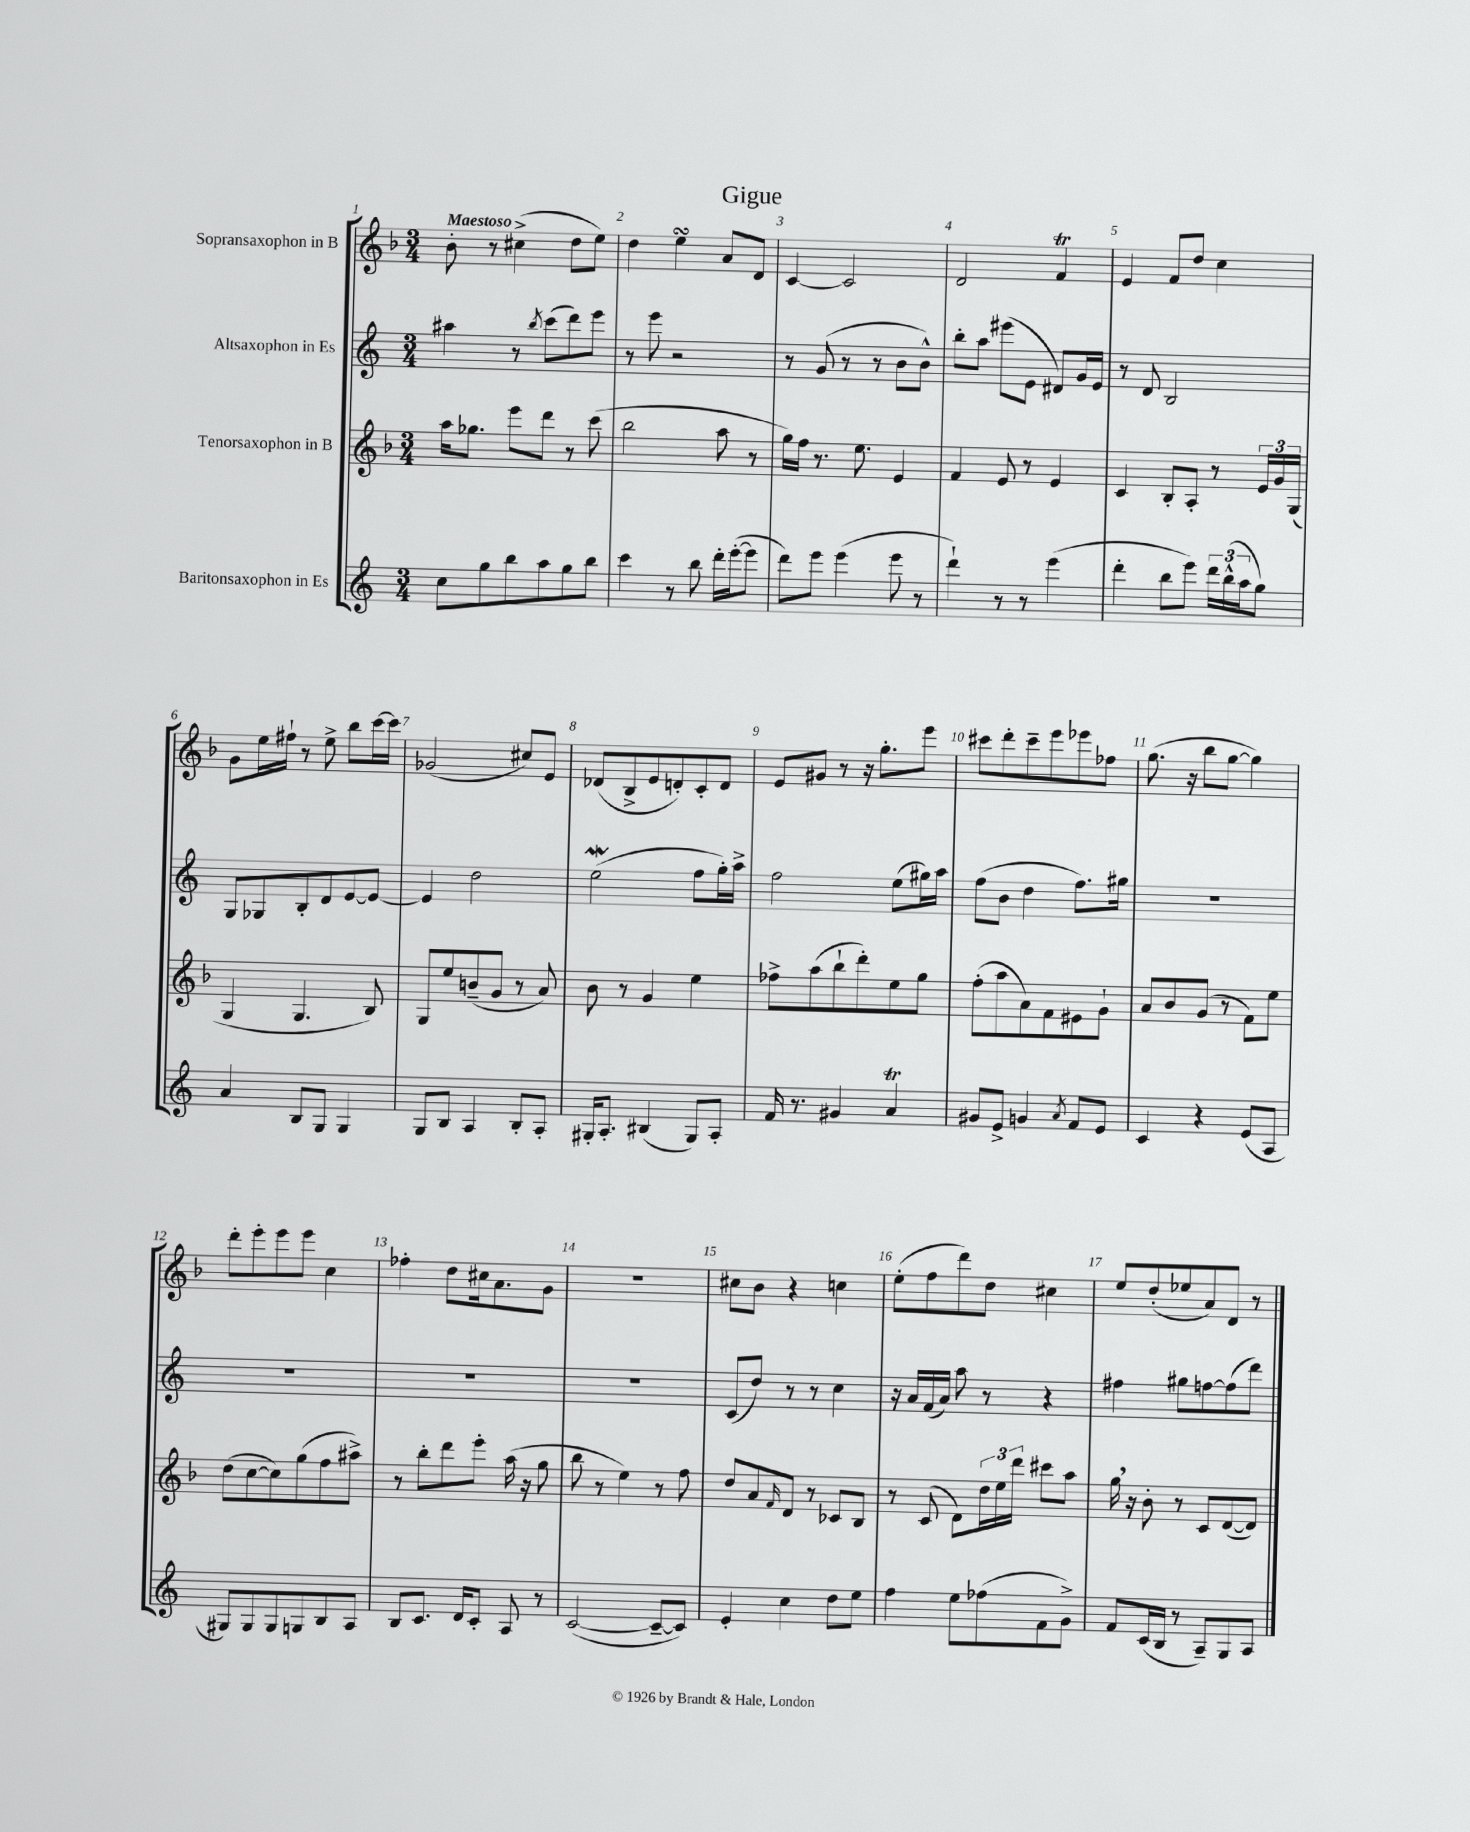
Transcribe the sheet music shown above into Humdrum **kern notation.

**kern	**kern	**kern	**kern
*part4	*part3	*part2	*part1
*staff4	*staff3	*staff2	*staff1
*I"Baritonsaxophon in Es	*I"Tenorsaxophon in B	*I"Altsaxophon in Es	*I"Sopransaxophon in B
*clefG2	*clefG2	*clefG2	*clefG2
*k[]	*k[b-]	*k[]	*k[b-]
*M3/4	*M3/4	*M3/4	*M3/4
=1	=1	=1	=1
!	!	!	!LO:TX:a:B:t=Maestoso
8cc\L	16aa\KL	4aa#X\	8b-'\
.	8.gg-X\J	.	.
8gg\	.	.	8r
8bb\	8eee\L	8r	(4cc#X^\
.	.	8qbb/	.
8aa\	8ddd\J	(8ccc\L	.
8gg\	8r	8ddd\)	8dd\L
8bb\J	(8ccc\	8eee\J	8ee\J)
=2	=2	=2	=2
4ccc\	2bb-\	8r	4dd\
.	.	8eee\	.
8r	.	2r	4eesSsS\
8bb\	.	.	.
16ddd'\LL	8aa\	.	8a/L
([16eee'\J	.	.	.
8eee\J]	8r	.	8d/J
=3	=3	=3	=3
8ddd\L)	16gg\LL)	8r	[4c/
.	16ff\JJ	.	.
8eee\J	8.r	(8g/	.
(4eee\	.	8r	2c/]
.	8.ee\	.	.
.	.	8r	.
8eee\	4e/	8b\L	.
8r	.	8b^^\J)	.
=4	=4	=4	=4
4ddd`\)	4f/	8bb'\L	2d/
.	.	8aa\J	.
8r	8e/	(8eee#X\L	.
8r	8r	8e\J	.
(4eee\	4e/	8d#X/L)	4fT/
.	.	16g/L	.
.	.	16e/JJ	.
=5	=5	=5	=5
4ddd'\	4c/	8r	4e/
.	.	8d/	.
8bb\L	8B-'/L	2B/	8f/L
8eee\J)	8A'/J	.	8dd/J
24ddd\LL	8r	.	4cc\
(24bb^^\	.	.	.
24aa\J	.	.	.
8gg\J)	24e/LL	.	.
.	24g/	.	.
.	(24G/JJ	.	.
!!LO:LB:g=z
=6	=6	=6	=6
4a/	4G/	8G/L	8g\L
.	.	8G-X/	16ee\L
.	.	.	16ff#X`\JJ
8B/L	4.G/	8B'/	8r
8G/J	.	8d/	8ee^\
4G/	.	[8e/	8bb-\L
.	8B-/)	8e/J_	[16ccc\L
.	.	.	16ccc\JJ]
=7	=7	=7	=7
8G/L	8G/L	4e/]	(2g-X/
8B/J	8ee/	.	.
4A/	(8bn~/	2dd\	.
.	8g/J	.	.
8B'/L	8r	.	8cc#X/L)
8A'/J	8a/)	.	8e/J
=8	=8	=8	=8
16G#X'/KL	8b-\	(2eeW\	(8d-X/L
8.A'/J	.	.	.
.	8r	.	8B-^/
(4B#X/	4g/	.	8e/
.	.	.	8dn'/)
8G#/L)	4ee\	8ff\L	8c'/
8A'/J	.	16gg'\L)	8d/J
.	.	16aa^\JJ	.
=9	=9	=9	=9
16f/	8ff-X^\L	2ff\	8e/L
8.r	.	.	.
.	(8aa\	.	8g#X/J
4g#X/	8bb-`\	.	8r
.	8ddd'\)	.	16r
.	.	.	8.gg'\L
4aT/	8ee\	(8ee\L	.
.	8gg\J	16gg#X\L)	8eee\J
.	.	16aa\JJ	.
=10	=10	=10	=10
8g#X/L	(8ff'\L	(8ff\L	8ccc#X\L
8e^/J	8aa\	8b\J	8ddd'\
4gn/	8a\)	4dd\	8ccc#~\
.	8f\	.	8eee\
8qa/	.	.	.
8f/L	8e#X\	8.ff\L)	8eee-X\
8e/J	8g`\J	.	8ff-X\J
.	.	16gg#X\Jk	.
=11	=11	=11	=11
4c/	8a/L	2.r	(8.gg\
.	8b-/	.	.
.	.	.	16r
4r	(8g/J	.	8bb-\L
.	8r	.	[8gg\J
(8e/L	8f\L)	.	4gg\])
8A/J	8ee\J	.	.
!!LO:LB:g=z
=12	=12	=12	=12
8G#X/L)	(8dd\L	2.r	8ddd'\L
8G#/	[8cc\	.	8eee'\
8G#/	8cc\])	.	8eee\
8Gn/	(8gg\	.	8eee\J
8B/	8ff\	.	4cc\
8A/J	8aa#X^\J)	.	.
=13	=13	=13	=13
8B/L	8r	2.r	4ff-X'\
8.c/J	8bb-'\L	.	.
.	8ddd\	.	8dd\L
16d/KL	.	.	.
8c'/J	8eee'\J	.	16cc#X\k
.	.	.	8.a\
8A/	(16aa\	.	.
.	16r	.	.
8r	8gg\	.	8g\J
=14	=14	=14	=14
([2c/	8bb-\	2.r	2.r
.	8r	.	.
.	4ee\)	.	.
8c~/L_	8r	.	.
8c/J])	8ff\	.	.
=15	=15	=15	=15
4e'/	8dd/L	(8c/L	8cc#X\L
.	8a/	8dd/J)	8b-\J
.	16qqf/	.	.
4cc\	8d/J	8r	4r
.	8r	8r	.
8dd\L	8c-X/L	4cc\	4ccn\
8ee\J	8B-/J	.	.
=16	=16	=16	=16
4ff\	8r	16r	(8ee'\L
.	.	16a/LL	.
.	(8c/	(16f/	8ff\
.	.	16a/JJ)	.
8ee\L	8d\L)	8aa\	8ddd\)
(8ff-X\	24dd\L	8r	8dd\J
.	24ee\	.	.
.	24ddd\JJ	.	.
8f\	8ccc#X\L	4r	4cc#X\
8g^\J)	8aa\J	.	.
=17	=17	=17	=17
8f/L	16gg,\	4ff#X\	8ee/L
.	16r	.	.
(16c/L	8b-'\	.	(8dd'/
16B/JJ	.	.	.
8r	8r	8gg#X\L	8ee-X/
8A~/L)	8c/L	[8ffn\	8a/)
8G/	([8d/	(8ff\]	8d/J
8A/J	8d/J])	8ddd\J)	8r
==	==	==	==
*-	*-	*-	*-
